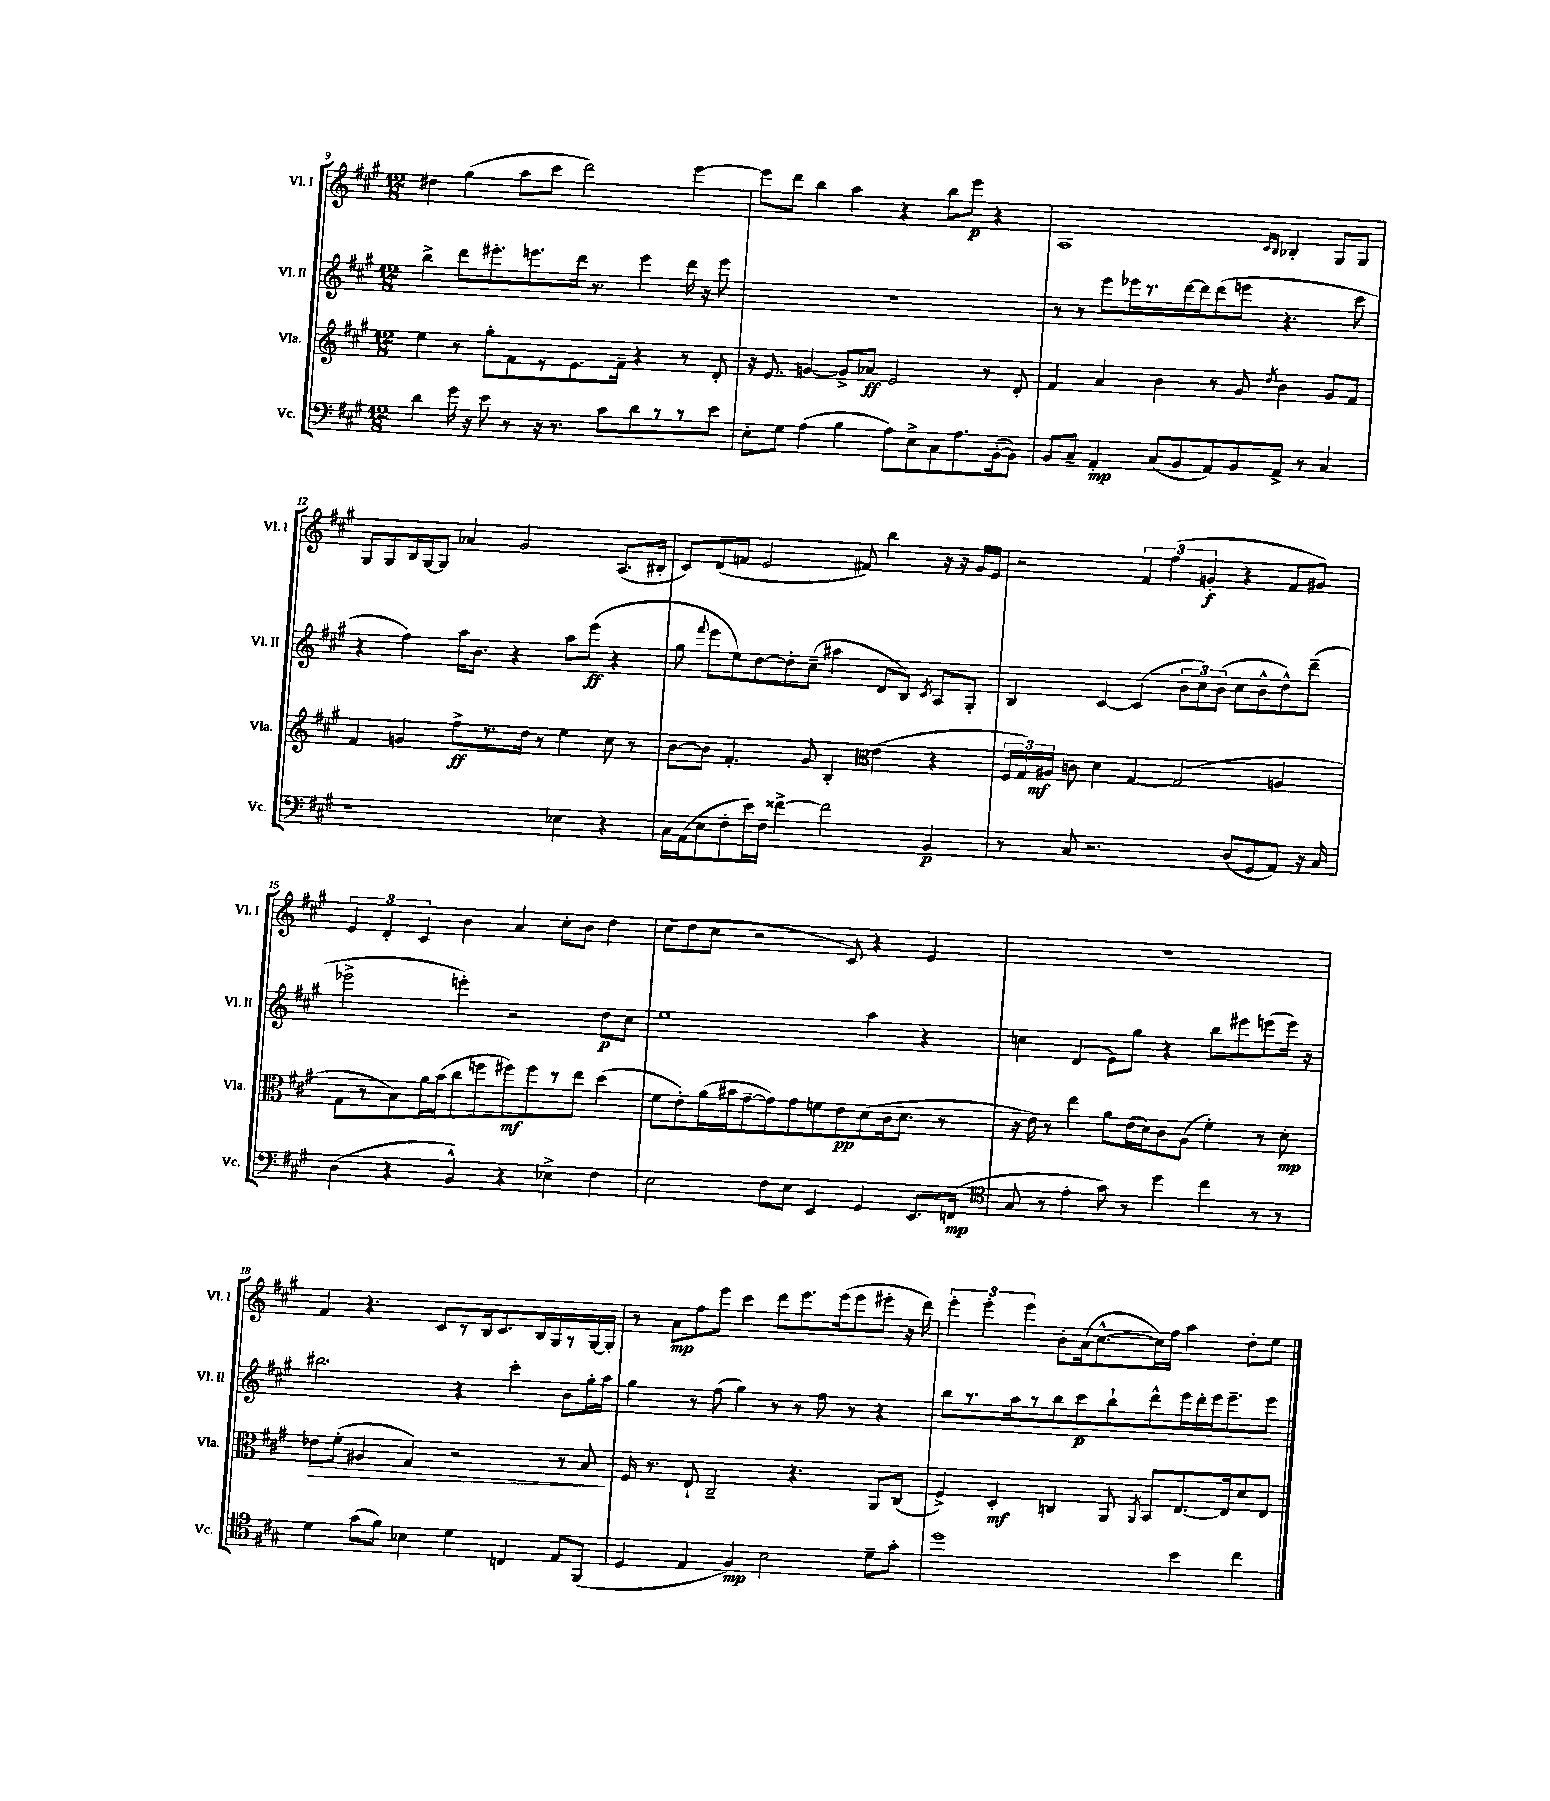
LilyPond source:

<<
\new StaffGroup <<
\new Staff = "s0" \with { instrumentName = "Vl. I" shortInstrumentName = "Vl. I" } {
    \clef treble \key a \major \numericTimeSignature \time 12/8
    \autoBeamOff dis''4 gis''4( a''8[ cis'''8] d'''2) e'''4~ |
    e'''8[ d'''8] b''4 a''4 r4 b''8[ e'''8]\p r4 |
    a1 \grace { cis'16[ b16] } bes4-. gis8[ gis8] |
    gis8[ gis8 b16 gis16~ gis8] aes'4 gis'2 a8.[( bis16]-. |
    cis'8[) d'8( f'8] e'2 fis'8) b''4 r16 r16 gis'16[ e'16] |
    r2 \tuplet 3/2 { fis'4 fis''4( g'4-.\f } r4 fis'8[ gis'8]) |
    \tuplet 3/2 { e'4 d'4-. cis'4 } b'4 a'4 cis''8[-. b'8] d''4 |
    cis''8[( d''8 cis''8] r2 cis'8) r4 e'4 |
    R1. |
    fis'4 r4. cis'8[ r8 b16 cis'8. b16 gis16 r8 gis16~ gis16]-. |
    r8 a'8[\mp fis''8 e'''8] cis'''4 d'''8[ e'''8. e'''16( e'''8 eis'''8]-. r16 d'''16) |
    \tuplet 3/2 { e'''4-. e'''4-. e'''4 } b'8[-. a'16( cis''8.~-^ cis''16) fis''16] a''4 d''8[-. e''8] \bar "|." |
}
\new Staff = "s1" \with { instrumentName = "Vl. II" shortInstrumentName = "Vl. II" } {
    \clef treble \key a \major \numericTimeSignature \time 12/8
    \autoBeamOff b''4-> d'''8[ eis'''8.-. e'''8. d'''16] r8. e'''4 d'''16 r16 e'''8 |
    R1. |
    r8 r8 e'''8[ ees'''16 r8. d'''16~ d'''16 d'''8( e'''8] r4. cis'''8 |
    r4 fis''4) a''16[ b'8.] r4 a''8[ e'''8]\ff( r4 |
    gis''8 \appoggiatura { fis'''8 } e'''8[ e''8) d''8~ d''8-. cis''8]--( ais''4 d'8[ b8]) \acciaccatura { cis'8 } a8[ gis8]-. |
    b4 cis'4~ cis'4( \tuplet 3/2 { b'8[ cis''8) b'8]( } cis''8[ b'8-^ d''8-^) d'''8]--( |
    ees'''2-> e'''4-.) r2 d''8[\p cis''8] |
    e''1 a''4 r4 |
    c''4 d'4( e'8[) gis''8] r4 b''8[ eis'''8 e'''8( e'''16]) r16 |
    bis''2. r4 cis'''4-. b'8[ gis''16-. a''16] |
    gis''4 r8 fis''8( gis''4) r8 r8 fis''8 r8 r4 |
    b''8[ r8. a''16 r8 b''8 cis'''8\p b''8-! d'''8-^ e'''16 d'''16-. e'''16 e'''8.-- e'''8] \bar "|." |
}
\new Staff = "s2" \with { instrumentName = "Vla." shortInstrumentName = "Vla." } {
    \clef treble \key a \major \numericTimeSignature \time 12/8
    \autoBeamOff e''4 r8 gis''8[-. fis'8 r8 e'8. fis'16]-- r4 r8 d'8-. |
    r16 e'8. g'4~ g'8[-> aes'8]\ff e'2 r8 d'8-. |
    fis'4 a'4 b'4 r8 gis'8 \acciaccatura { d''8 } b'4 gis'8[ fis'8] |
    fis'4 g'4 fis''8[->\ff r8. d''16] r8 e''4 cis''8 r8 |
    b'8[~ b'8] fis'4.-. gis'8 b4-. \clef alto e'4( r4 |
    \tuplet 3/2 { fis16[ gis16) ais16]\mf } c'8 d'4 gis4~ gis2( a4 |
    gis8[ r8 b8) a'16 b'16( cis''8 f''8 fis''8\mf) fis''8 r8 e''8] d''4( |
    fis'8[ e'8-.) a'16( bis'16 gis'8~-- gis'8) gis'8 f'8 e'8\pp d'8( cis'16 d'8.] r8 |
    r16 e'16) r8 e''4 a'8[ e'16( d'16) cis'8 a8]( fis'4-.) r8 d'8-.\mp |
    ees'8[\> fis'8]-.( ais4 gis4) r2 r8 b8\! |
    fis16 r8. e8-! cis2-- r4. a,8[ cis8]( |
    fis4->) d4-.\mf c4 a,8 \acciaccatura { a,8 } b,8[ e8.~ e16 d'8 e8] \bar "|." |
}
\new Staff = "s3" \with { instrumentName = "Vc." shortInstrumentName = "Vc." } {
    \clef bass \key a \major \numericTimeSignature \time 12/8
    \autoBeamOff d'4 gis'16 r16 e'8 r8 r16 r8. cis'8[ d'8 r8 r8 e'8] |
    e8[-. gis8] a4( b4 a8[) e8-> cis8 a8. b,16~-.( b,8]) |
    b,8[ cis8]-- a,4-.\mp cis8[( b,8 a,8) b,8 a,8]-> r8 cis4 |
    r1 ees4 r4 |
    cis16[ a,16( e8 fis8-. e'16) fis16] fisis'4~-> fisis'2 b,4\p |
    r8 cis8 r2. d8[( gis,8 a,8]) r16 cis16 |
    d4( r4 b,4-^) r4 ees4-> fis4 |
    e2 fis8[ e8] e,4 gis,4 e,8.[ f,16]\mp( |
    \clef tenor gis8 r8 e'4-. gis'8) r8 d''4 cis''4 r8 r8 |
    d'4 gis'8[( fis'8]) bes4 d'4 c4 e8[ fis,8]( |
    d4 e4 fis4\mp) b2 d'8[-- gis'8]-. |
    d''1 b'4 cis''4 \bar "|." |
}
>>
>>
\layout { \context { \Score currentBarNumber = #9 } }
